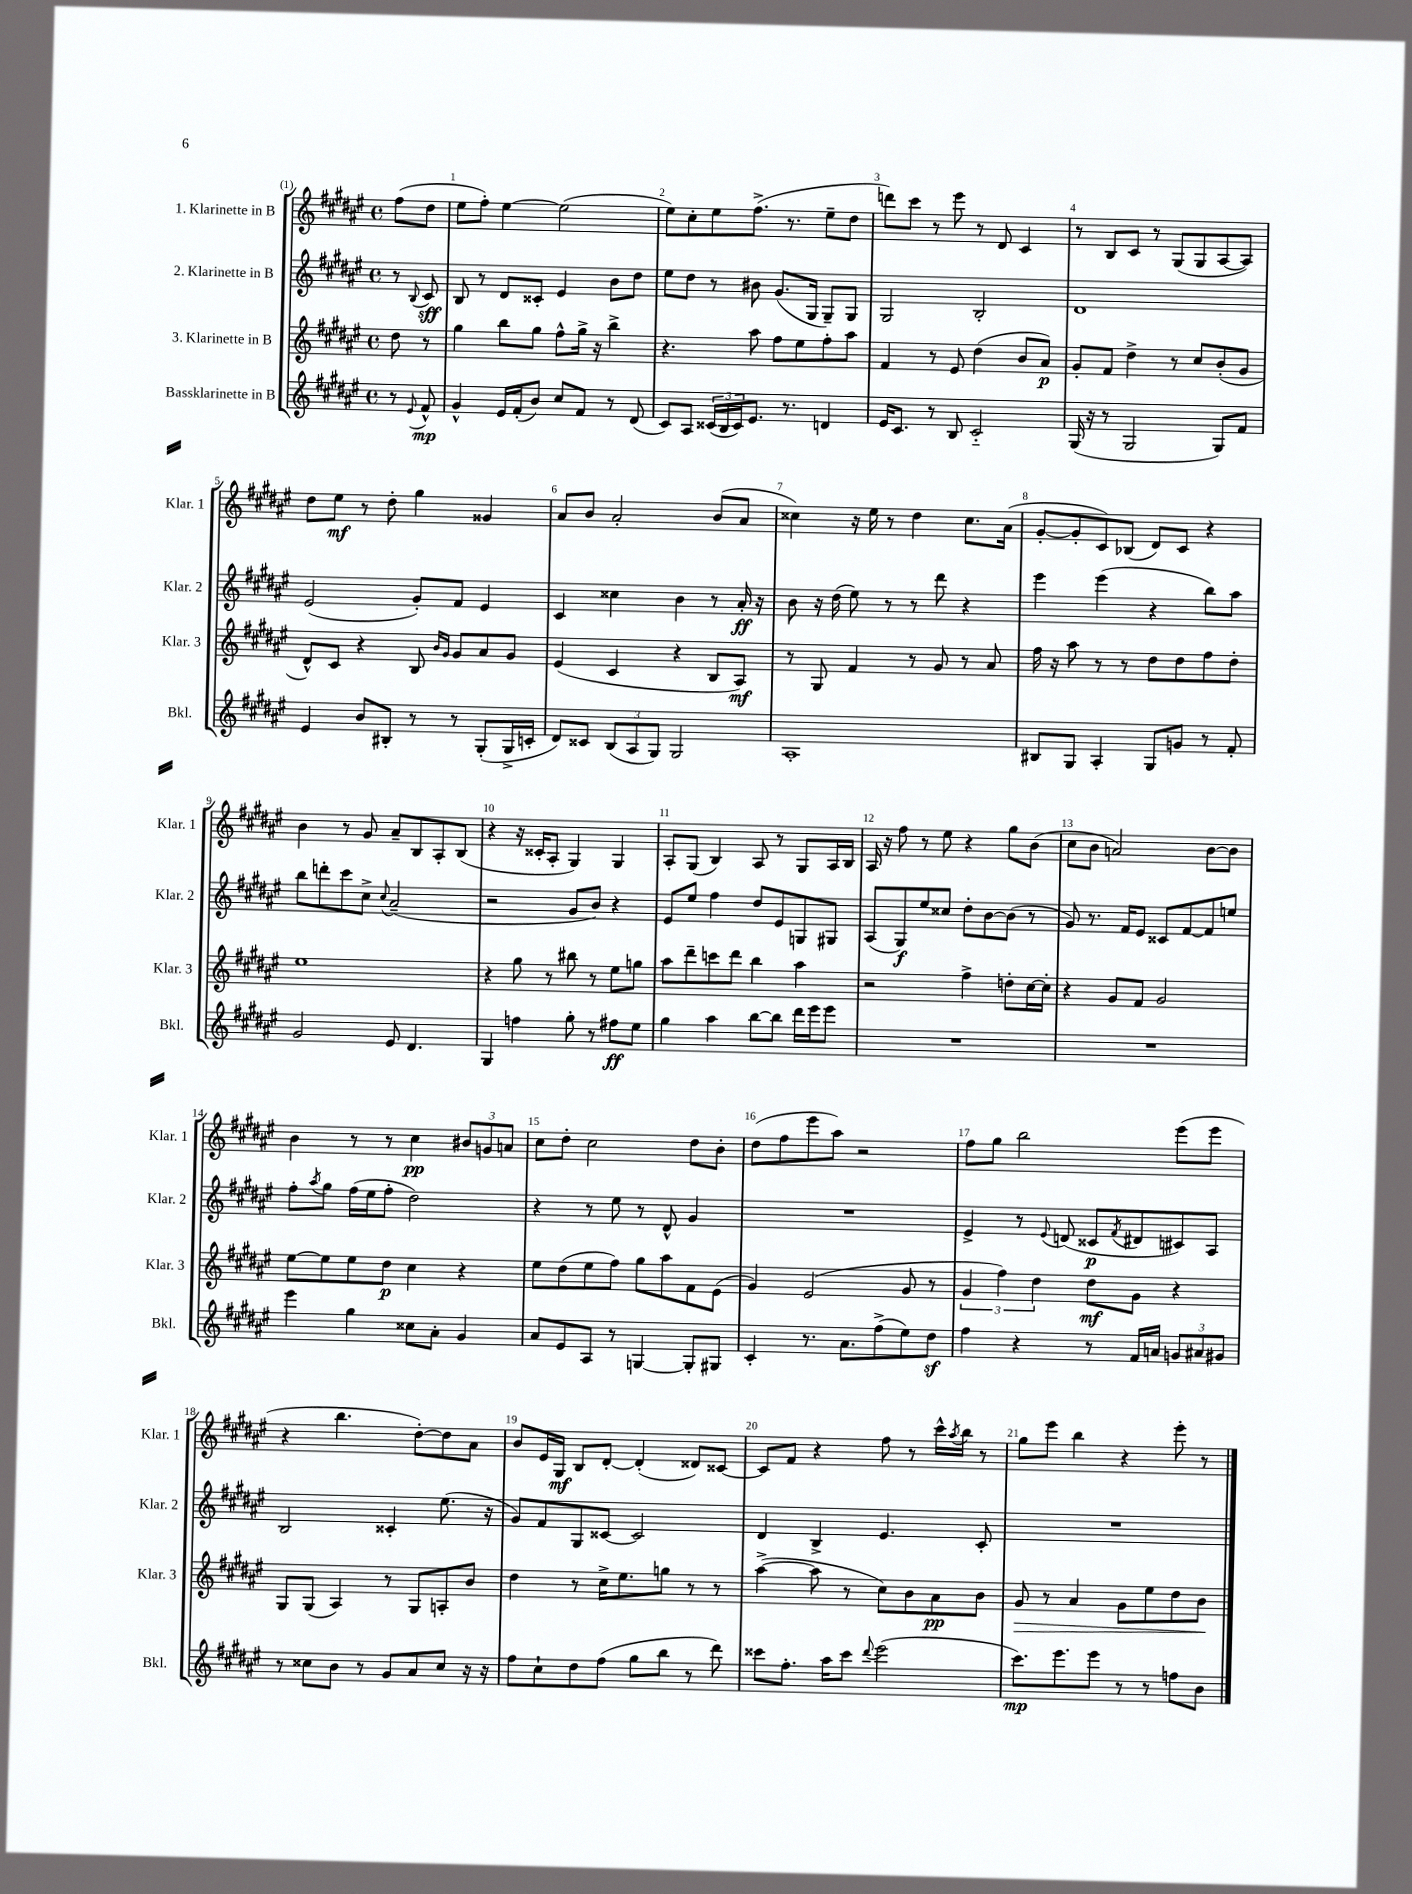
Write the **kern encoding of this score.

**kern	**dynam	**kern	**dynam	**kern	**dynam	**kern	**dynam
*part4	*part4	*part3	*part3	*part2	*part2	*part1	*part1
*staff4	*staff4	*staff3	*staff3	*staff2	*staff2	*staff1	*staff1
*I"Bassklarinette in B	*	*I"3. Klarinette in B	*	*I"2. Klarinette in B	*	*I"1. Klarinette in B	*
*I'Bkl.	*	*I'Klar. 3	*	*I'Klar. 2	*	*I'Klar. 1	*
*clefG2	*	*clefG2	*	*clefG2	*	*clefG2	*
*k[f#c#g#d#a#e#]	*	*k[f#c#g#d#a#e#]	*	*k[f#c#g#d#a#e#]	*	*k[f#c#g#d#a#e#]	*
*M4/4	*	*M4/4	*	*M4/4	*	*M4/4	*
*met(c)	*	*met(c)	*	*met(c)	*	*met(c)	*
=	=	=	=	=	=	=	=
8r	.	8dd#\	.	8r	.	(8ff#\L	.
8qqe#/	.	.	.	8qqB/	.	.	.
8f#^^/	mp	8r	.	8c#/	sff	8dd#\J	.
=1	=1	=1	=1	=1	=1	=1	=1
4g#^^/	.	4gg#\	.	8B/	.	8ee#\L	.
.	.	.	.	8r	.	8ff#'\J)	.
16e#/LL	.	8bb\L	.	8d#/L	.	[4ee#\	.
(16f#'/J	.	.	.	.	.	.	.
8b/J)	.	8gg#\J	.	8c##X'/J	.	.	.
8cc#/L	.	8ff#^^\L	.	4e#/	.	(2ee#\]	.
8f#/J	.	16gg#^\Jk	.	.	.	.	.
.	.	16r	.	.	.	.	.
8r	.	4bb^\	.	8b\L	.	.	.
(8d#/	.	.	.	8dd#\J	.	.	.
=2	=2	=2	=2	=2	=2	=2	=2
8c#/L)	.	4.r	.	8ee#\L	.	8ee#\L)	.
8A#/J	.	.	.	8dd#\J	.	8cc#'\	.
(24c##X/LL	.	.	.	8r	.	8ee#\	.
24B/	.	.	.	.	.	.	.
24c##/J)	.	.	.	.	.	.	.
8.e#/J	.	8aa#\	.	8b#X\	.	(8.ff#^\J	.
.	.	8ff#\L	.	(8.g#/L	.	.	.
8.r	.	.	.	.	.	8.r	.
.	.	8ee#\	.	.	.	.	.
.	.	.	.	16G#/Jk	.	.	.
4dn/	.	8ff#'\	.	8G#~/L)	.	8ee#~\L	.
.	.	8aa#\J	.	8G#/J	.	8dd#\J	.
=3	=3	=3	=3	=3	=3	=3	=3
16e#/KL	.	4f#/	.	2G#/	.	8dddn\L)	.
8.c#/J	.	.	.	.	.	.	.
.	.	.	.	.	.	8ccc#\J	.
8r	.	8r	.	.	.	8r	.
8B/	.	8e#/	.	.	.	8eee#\	.
2c#/	.	(4dd#\	.	2B'/	.	8r	.
.	.	.	.	.	.	8d#/	.
.	.	8b/L	.	.	.	4c#/	.
.	.	8a#/J)	p	.	.	.	.
=4	=4	=4	=4	=4	=4	=4	=4
(16G#/	.	8g#'/L	.	1d#	.	8r	.
16r	.	.	.	.	.	.	.
8r	.	8f#/J	.	.	.	8B/L	.
2G#/	.	4dd#^\	.	.	.	8c#/J	.
.	.	.	.	.	.	8r	.
.	.	8r	.	.	.	(8G#/L	.
.	.	8cc#/L	.	.	.	8G#/	.
8G#/L)	.	(8b'/	.	.	.	[8A#/	.
8f#/J	.	8g#/J	.	.	.	8A#/J])	.
!!LO:LB:g=z
=5	=5	=5	=5	=5	=5	=5	=5
4e#/	.	8d#^^/L)	.	(2e#/	.	8dd#\L	.
.	.	8c#/J	.	.	.	8ee#\J	mf
8b/L	.	4r	.	.	.	8r	.
8B#X'/J	.	.	.	.	.	8dd#'\	.
8r	.	8B/	.	8g#'/L)	.	4gg#\	.
.	.	16qqb/LL	.	.	.	.	.
.	.	16qqg#/JJ	.	.	.	.	.
8r	.	8g#/L	.	8f#/J	.	.	.
(8G#'/L	.	8a#/	.	4e#/	.	4g##X/	.
16G#^/L	.	8g#/J	.	.	.	.	.
16cn'/JJ	.	.	.	.	.	.	.
=6	=6	=6	=6	=6	=6	=6	=6
8d#/L)	.	(4e#/	.	4c#/	.	8a#/L	.
8c##X/J	.	.	.	.	.	8b/J	.
(12B/L	.	4c#/	.	4cc##X\	.	2a#'/	.
12A#/	.	.	.	.	.	.	.
12G#/J)	.	.	.	.	.	.	.
2G#/	.	4r	.	4b\	.	.	.
.	.	8B/L	.	8r	.	(8b/L	.
.	.	8A#/J)	mf	16a#'/	ff	8a#/J	.
.	.	.	.	16r	.	.	.
=7	=7	=7	=7	=7	=7	=7	=7
1A#'	.	8r	.	8b\	.	4cc##X\)	.
.	.	8G#/	.	16r	.	.	.
.	.	.	.	(16dd#\	.	.	.
.	.	4f#/	.	8ee#\)	.	16r	.
.	.	.	.	.	.	16ee#\	.
.	.	.	.	8r	.	8r	.
.	.	8r	.	8r	.	4dd#\	.
.	.	8g#/	.	8ddd#\	.	.	.
.	.	8r	.	4r	.	8.cc##\L	.
.	.	8a#/	.	.	.	.	.
.	.	.	.	.	.	(16a#\Jk	.
=8	=8	=8	=8	=8	=8	=8	=8
8B#X/L	.	16ff#\	.	4eee#\	.	[8g#'/L	.
.	.	16r	.	.	.	.	.
8G#/J	.	8aa#\	.	.	.	8g#'/]	.
4A#'/	.	8r	.	(4eee#\	.	8c#/)	.
.	.	8r	.	.	.	(8B-X/J	.
8G#/L	.	8dd#\L	.	4r	.	8d#/L)	.
8gn/J	.	8dd#\	.	.	.	8c#/J	.
8r	.	8ff#\	.	8bb\L)	.	4r	.
8f#'/	.	8dd#'\J	.	8aa#\J	.	.	.
!!LO:LB:g=z
=9	=9	=9	=9	=9	=9	=9	=9
2g#/	.	1ee#	.	8bb\L	.	4b\	.
.	.	.	.	8dddn'\	.	.	.
.	.	.	.	8ccc#\	.	8r	.
.	.	.	.	8cc#^\J	.	8g#/	.
.	.	.	.	8qqcc#/	.	.	.
8e#/	.	.	.	(2a#~/	.	8a#~/L	.
4.d#/	.	.	.	.	.	8B/	.
.	.	.	.	.	.	8A#'/	.
.	.	.	.	.	.	(8B/J	.
=10	=10	=10	=10	=10	=10	=10	=10
4G#/	.	4r	.	2r	.	4r	.
4ffn\	.	8gg#\	.	.	.	16r	.
.	.	.	.	.	.	16c##X'/KL	.
.	.	8r	.	.	.	8A#'/J	.
8gg#'\	.	8bb#X\	.	8g#/L	.	4G#/)	.
8r	.	8r	.	8b/J)	.	.	.
8ff#X\L	ff	8ee#\L	.	4r	.	4G#/	.
8ee#\J	.	8ggn\J	.	.	.	.	.
=11	=11	=11	=11	=11	=11	=11	=11
4gg#\	.	8aa#\L	.	8e#/L	.	8A#'/L	.
.	.	8ddd#~\	.	8ee#/J	.	(8G#/J	.
4aa#\	.	8cccn\	.	4ff#\	.	4B/)	.
.	.	8ddd#\J	.	.	.	.	.
[8bb\L	.	4bb\	.	8dd#/L	.	8A#/	.
8bb\J]	.	.	.	8e#/	.	8r	.
16ddd#\LL	.	4aa#\	.	8Gn/	.	8G#/L	.
16eee#\J	.	.	.	.	.	.	.
8eee#\J	.	.	.	8G#X/J	.	16A#/L	.
.	.	.	.	.	.	16B/JJ	.
=12	=12	=12	=12	=12	=12	=12	=12
1r	.	2r	.	(8A#/L	.	16A#/	.
.	.	.	.	.	.	16r	.
.	.	.	.	8G#/)	f	8ff#\	.
.	.	.	.	8ee#/	.	8r	.
.	.	.	.	8cc##X/J	.	8ee#\	.
.	.	4ff#^\	.	8dd#'\L	.	4r	.
.	.	.	.	[8b\	.	.	.
.	.	8ddn'\L	.	(8b\J]	.	8gg#\L	.
.	.	[16cc#\L	.	8r	.	(8b\J	.
.	.	16cc#'\JJ]	.	.	.	.	.
=13	=13	=13	=13	=13	=13	=13	=13
1r	.	4r	.	8g#/)	.	8cc#\L	.
.	.	.	.	8.r	.	8b\J	.
.	.	8g#/L	.	.	.	2an/)	.
.	.	.	.	16f#/KL	.	.	.
.	.	8f#/J	.	8e#/J	.	.	.
.	.	2g#/	.	8c##X/L	.	.	.
.	.	.	.	[8f#/	.	.	.
.	.	.	.	8f#/]	.	[8b\L	.
.	.	.	.	8een/J	.	8b\J]	.
!!LO:LB:g=z
=14	=14	=14	=14	=14	=14	=14	=14
4eee#\	.	[8ee#\L	.	8ff#'\L	.	4b\	.
.	.	.	.	8qaa#/	.	.	.
.	.	8ee#\]	.	8gg#\J	.	.	.
4gg#\	.	8ee#\	.	(16ff#\LL	.	8r	.
.	.	.	.	16ee#\J	.	.	.
.	.	8dd#\J	p	8ff#'\J	.	8r	.
8cc##X\L	.	4cc#\	.	2dd#\)	.	4cc#\	pp
8a#'\J	.	.	.	.	.	.	.
4g#/	.	4r	.	.	.	12b#X/L	.
.	.	.	.	.	.	12gn/	.
.	.	.	.	.	.	12an/J	.
=15	=15	=15	=15	=15	=15	=15	=15
8a#/L	.	8ee#\L	.	4r	.	8cc#\L	.
8e#/	.	(8dd#\	.	.	.	8dd#'\J	.
8A#/J	.	8ee#\	.	8r	.	2cc#\	.
8r	.	8ff#\J)	.	8ee#\	.	.	.
[4Gn/	.	8gg#\L	.	8r	.	.	.
.	.	8aa#\	.	8d#^^/	.	.	.
8G'/L]	.	8f#\	.	4g#/	.	8dd#\L	.
8G#X/J	.	(8e#\J	.	.	.	8b'\J	.
=16	=16	=16	=16	=16	=16	=16	=16
4c#'/	.	4g#/)	.	1r	.	(8dd#\L	.
.	.	.	.	.	.	8ff#\	.
8.r	.	(2e#/	.	.	.	8eee#\	.
.	.	.	.	.	.	8aa#\J)	.
8.a#\L	.	.	.	.	.	.	.
.	.	.	.	.	.	2r	.
(8ff#^\	.	.	.	.	.	.	.
8ee#\)	.	8g#/	.	.	.	.	.
8dd#z\J	.	8r	.	.	.	.	.
=17	=17	=17	=17	=17	=17	=17	=17
4ff#\	.	6g#/	.	4e#^/	.	8ff#\L	.
.	.	.	.	.	.	8gg#\J	.
.	.	6ff#\)	.	.	.	.	.
4r	.	.	.	8r	.	2bb\	.
.	.	6dd#\	.	.	.	.	.
.	.	.	.	8qqe#/	.	.	.
.	.	.	.	(8dn/	.	.	.
8r	.	8dd#\L	mf	8c##X/L	p	.	.
.	.	.	.	8qf#/	.	.	.
16f#/LL	.	8g#\J	.	8d#X/	.	.	.
16an/JJ	.	.	.	.	.	.	.
12gn/L	.	4r	.	8c#X/)	.	(8eee#\L	.
12a#X/	.	.	.	.	.	.	.
.	.	.	.	8A#/J	.	8eee#\J	.
12g#X/J	.	.	.	.	.	.	.
!!LO:LB:g=z
=18	=18	=18	=18	=18	=18	=18	=18
8r	.	8G#/L	.	2B/	.	4r	.
8cc##X\L	.	(8G#/J	.	.	.	.	.
8b\J	.	4A#/)	.	.	.	4.bb\	.
8r	.	.	.	.	.	.	.
8g#/L	.	8r	.	4c##X'/	.	.	.
8a#/	.	8G#/L	.	.	.	[8dd#'\L)	.
8cc##/J	.	8An'/	.	(8.ee#\	.	8dd#\]	.
16r	.	8b/J	.	.	.	8a#\J	.
16r	.	.	.	16r	.	.	.
=19	=19	=19	=19	=19	=19	=19	=19
8ff#\L	.	4dd#\	.	8g#/L)	.	8b/L	.
8cc#`\	.	.	.	8f#/	.	16e#/L	.
.	.	.	.	.	.	16G#/JJ	mf
8dd#\	.	8r	.	8G#/	.	8B/L	.
(8ff#\J	.	16cc#^\KL	.	[8c##X/J	.	[8d#'/J	.
.	.	8.ee#\	.	.	.	.	.
8gg#\L	.	.	.	2c##/]	.	(4d#'/]	.
8bb\J	.	8ggn\J	.	.	.	.	.
8r	.	8r	.	.	.	8d##X/L)	.
8ddd#\)	.	8r	.	.	.	[8c##X/J	.
=20	=20	=20	=20	=20	=20	=20	=20
8ccc##X\L	.	([4aa#^\	.	4d#/	.	8c##/L]	.
8.ff#'\J	.	.	.	.	.	8f#/J	.
.	.	8aa#\]	.	4B^/	.	4r	.
16aa#\KL	.	.	.	.	.	.	.
8ccc##\J	.	8r	.	.	.	.	.
8qqddd#/	.	.	.	.	.	.	.
(2eee#\	.	8cc#\L)	.	4.e#/	.	8ff#\	.
.	.	8b\	.	.	.	8r	.
.	.	8a#\	pp	.	.	16ccc#^^\LL	.
.	.	.	.	.	.	8qaa#/	.
.	.	.	.	.	.	16bb\JJ	.
.	.	8b\J	.	8c#'/	.	8r	.
=21	=21	=21	=21	=21	=21	=21	=21
!	!	!	!LO:HP:b	!	!	!	!
8.ccc#\L)	mp	8g#/	>	1r	.	8gg#\L	.
.	.	8r	.	.	.	8eee#\J	.
8.eee#\	.	.	.	.	.	.	.
.	.	4a#/	.	.	.	4bb\	.
8eee#\J	.	.	.	.	.	.	.
8r	.	8g#\L	.	.	.	4r	.
8r	.	8ee#\	.	.	.	.	.
8ffn\L	.	8dd#\	.	.	.	8eee#'\	.
8b\J	.	8b\J	.	.	.	8r	.
.	.	.	]	.	.	.	.
==	==	==	==	==	==	==	==
*-	*-	*-	*-	*-	*-	*-	*-
